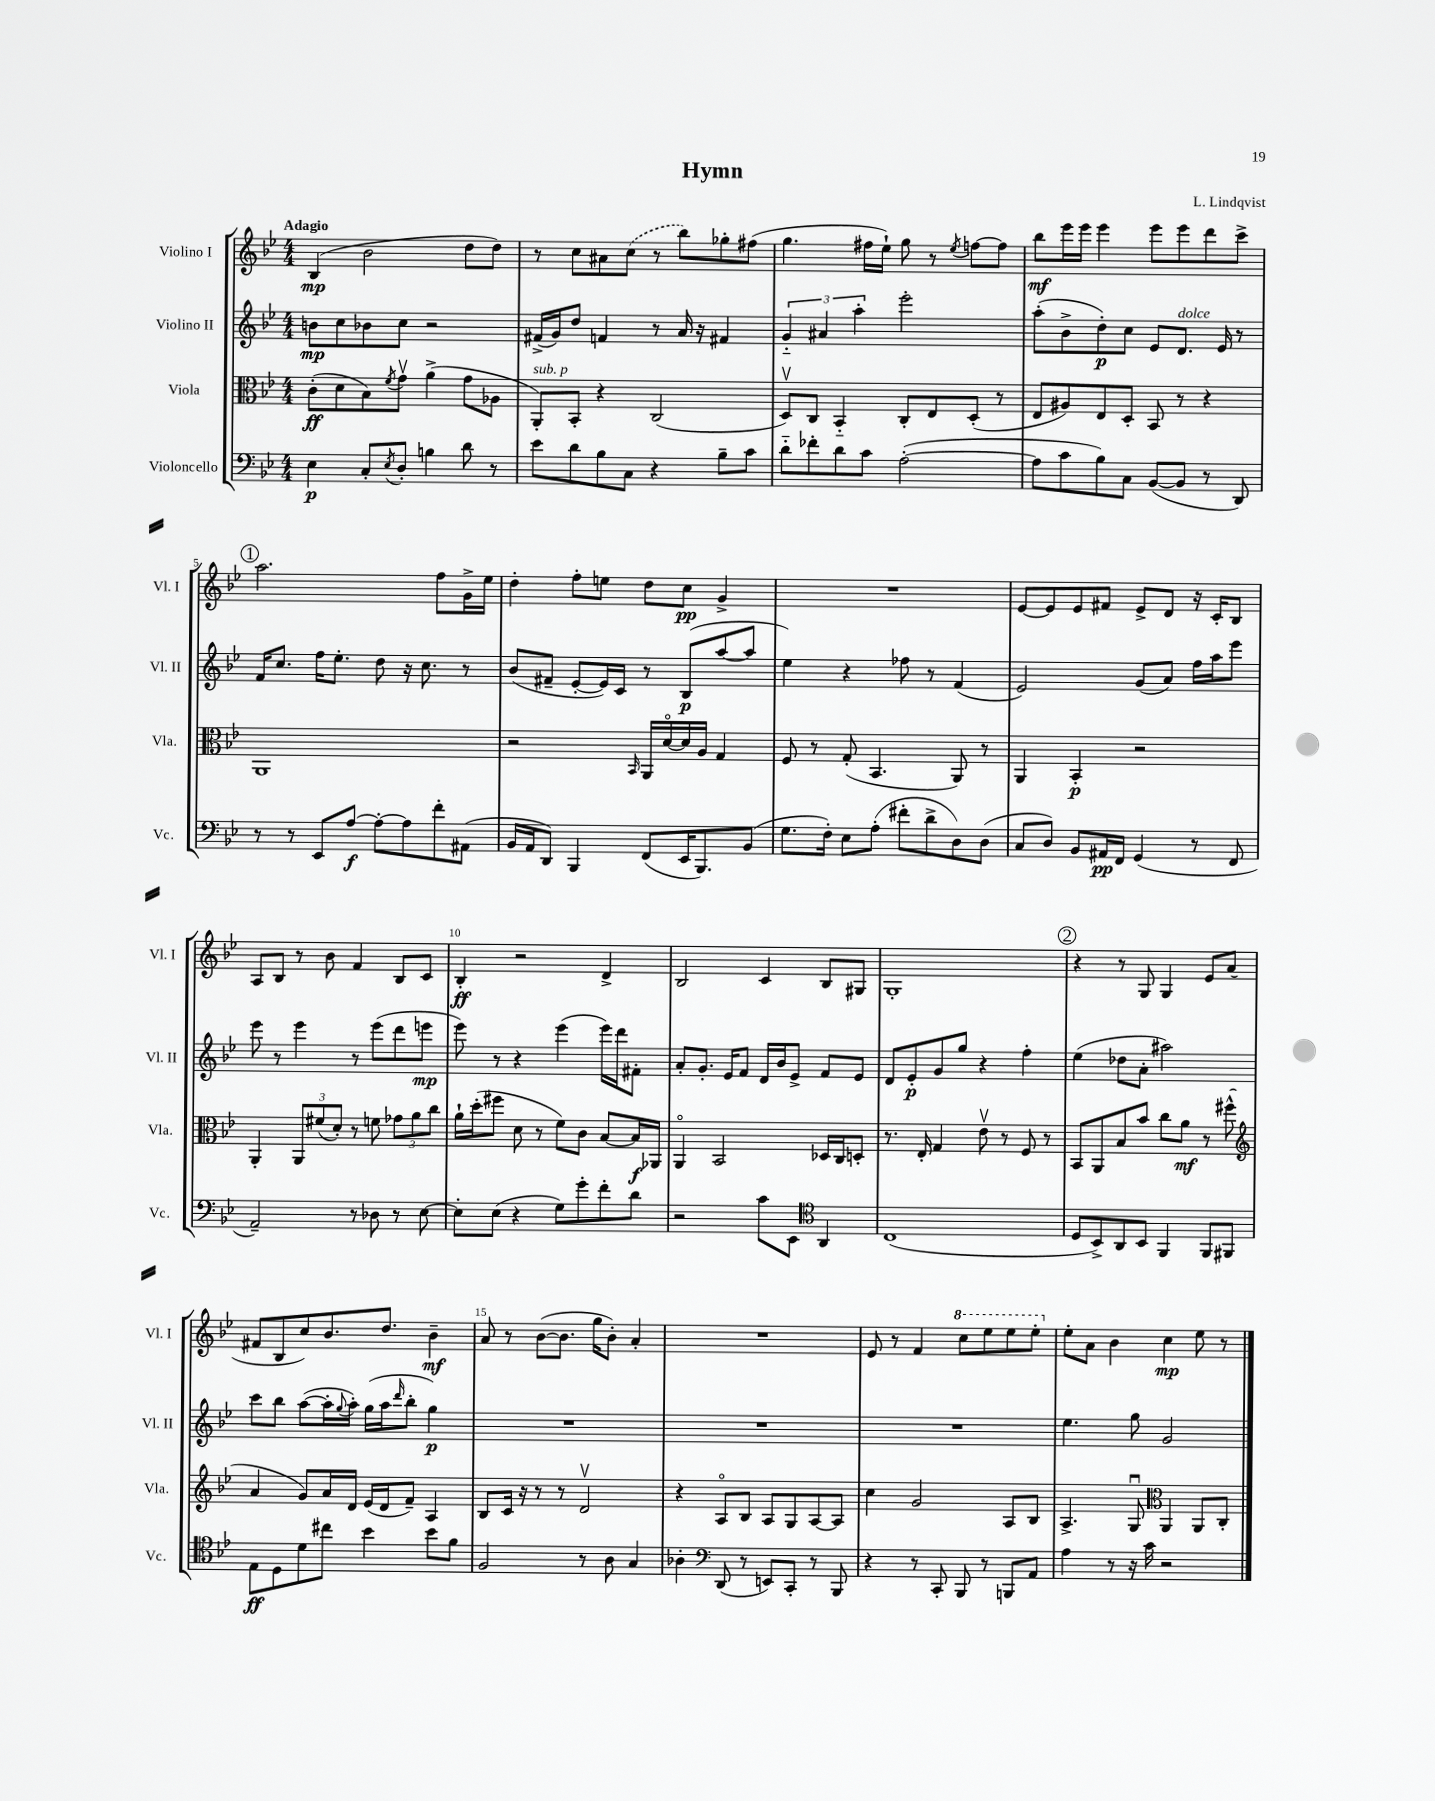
\header { title = "Hymn" composer = "L. Lindqvist" }
<<
\new StaffGroup <<
\new Staff = "s0" \with { instrumentName = "Violino I" shortInstrumentName = "Vl. I" } {
    \clef treble \key bes \major \numericTimeSignature \time 4/4 \tempo "Adagio"
    bes4\mp( bes'2 d''8 d''8) |
    r8 c''8 ais'8 \once \slurDashed c''8( r8 bes''8) ges''8-. fis''8( |
    g''4. fis''16 ees''16-!) g''8 r8 \acciaccatura { ees''8 } f''8~ f''8 |
    bes''8\mf ees'''16 ees'''16 ees'''4 ees'''8 ees'''8 d'''8 c'''8-> |
    \mark \markup { \circle "1" } a''2. f''8 g'16-> ees''16 |
    d''4-. f''8-. e''8 d''8 c''8\pp g'4-> |
    R1 |
    ees'8~ ees'8 ees'8 fis'8 ees'8-> d'8 r16 c'16-. bes8 |
    a8 bes8 r8 bes'8 f'4 bes8 c'8 |
    bes4-.\ff r2 d'4-> |
    bes2 c'4 bes8 gis8 |
    g1-. |
    \mark \markup { \circle "2" } r4 r8 g8 g4 ees'8 a'8( |
    fis'8 bes8 c''8) bes'8. d''8. bes'4--\mf |
    a'8 r8 bes'8~( bes'8. g''16 bes'8-.) a'4-. |
    R1 |
    ees'8 r8 f'4 \ottava #1 c'''8 ees'''8 ees'''8 ees'''8-. \ottava #0 |
    ees''8-. a'8 bes'4 c''4\mp ees''8 r8 \bar "|." |
}
\new Staff = "s1" \with { instrumentName = "Violino II" shortInstrumentName = "Vl. II" } {
    \clef treble \key bes \major \numericTimeSignature \time 4/4
    b'8\mp c''8 bes'8 c''8 r2 |
    fis'16->( g'16) d''8 f'4 r8 a'16 r16 fis'4 |
    \tuplet 3/2 { g'4-_ ais'4 a''4-. } ees'''2-. |
    a''8-.( bes'8-> d''8-.\p) c''8 ees'8 d'8.^\markup { \italic "dolce" } ees'16 r8 |
    \mark \markup { \circle "1" } f'16 c''8. f''16 ees''8.-. d''8 r16 c''8. r8 |
    bes'8( fis'8-- ees'8~-. ees'16) c'16 r8 bes8\p( a''8~ a''8 |
    ees''4) r4 fes''8 r8 f'4( |
    ees'2) g'8( a'8) f''16 a''16 ees'''8 |
    ees'''8 r8 ees'''4 r8 ees'''8( d'''8 e'''8\mp |
    ees'''8) r8 r4 ees'''4( ees'''16) d'''16 fis'8-. |
    a'8-. g'8.-. ees'16 f'8 d'16 bes'16 ees'8-> f'8 ees'8 |
    d'8 ees'8-.\p g'8 g''8 r4 f''4-. |
    \mark \markup { \circle "2" } ees''4( des''8 a'8-. ais''2) |
    c'''8 bes''8 a''8~( a''16-. \appoggiatura { g''8 } a''16-.) g''16( a''16 \grace { d'''16 } bes''8-. g''4\p) |
    R1 |
    R1 |
    R1 |
    ees''4. g''8 g'2 \bar "|." |
}
\new Staff = "s2" \with { instrumentName = "Viola" shortInstrumentName = "Vla." } {
    \clef alto \key bes \major \numericTimeSignature \time 4/4
    c'8-.\ff( d'8 bes8) \acciaccatura { f'8 } g'8\upbow a'4->( g'8 aes8 |
    a,8-.^\markup { \italic "sub. p" }) bes,8-. r4 c2( |
    d8\upbow) c8 bes,4-_ c8-. ees8 d8-.( r8 |
    ees8 ais8) ees8 d8-. bes,8 r8 r4 |
    \mark \markup { \circle "1" } a,1 |
    r2 \grace { bes,16 } a,16 d'16~\flageolet d'16 a16 g4 |
    f8 r8 g8-.( bes,4. a,8) r8 |
    a,4 bes,4-.\p r2 |
    a,4-. \tuplet 3/2 { a,8 fis'8( d'8-.) } r8 f'8 \tuplet 3/2 { ges'8 a'8 c''8 } |
    a'16-! d''16-.( fis''8 d'8 r8 f'8) c'8 bes8~ bes16\f aes,16 |
    a,4\flageolet bes,2 des16 c16 d8-. |
    r8. ees16-. g4 ees'8\upbow r8 f8 r8 |
    \mark \markup { \circle "2" } bes,8 a,8 bes8 bes'8 c''8 a'8\mf r8 fis''8-^( |
    \clef treble a'4 g'8) a'16 d'16 ees'16( d'16 f'8--) a4 |
    bes8 c'16 r16 r8 r8 d'2\upbow |
    r4 a8\flageolet bes8 a8 g8 a8~ a8 |
    c''4 g'2 a8 bes8 |
    a4.-> g8\downbow \clef alto a,4 a,8 c8-. \bar "|." |
}
\new Staff = "s3" \with { instrumentName = "Violoncello" shortInstrumentName = "Vc." } {
    \clef bass \key bes \major \numericTimeSignature \time 4/4
    ees4\p c8-. \acciaccatura { ees8 } d8-. b4 d'8 r8 |
    ees'8 d'8 bes8 c8 r4 bes8-- c'8 |
    d'8-_ fes'8-. d'8 c'8 a2~-.( |
    a8 c'8 bes8) c8 bes,8~( bes,8 r8 d,8) |
    \mark \markup { \circle "1" } r8 r8 ees,8 a8~\f a8~-. a8 f'8-. ais,8( |
    bes,16 a,16 d,8) bes,,4 f,8( ees,16 bes,,8.) bes,8( |
    g8. f16-.) ees8 a8-.( fis'8-. d'8-> d8) d8( |
    c8 d8) bes,8 ais,16\pp f,16 g,4( r8 f,8 |
    a,2--) r8 des8 r8 ees8~ |
    ees8-. ees8( r4 g8) g'8-. f'8-. d'8 |
    r2 c'8 ees,8 \clef tenor a,4 |
    c1( |
    \mark \markup { \circle "2" } d8 bes,8->) a,8 bes,8 f,4 f,8 fis,8 |
    ees8\ff d8 d'8 cis''8 bes'4 bes'8 f'8 |
    f2 r8 a8 g4 |
    aes4-. \clef bass d,8( r8 e,8) c,8-. r8 bes,,8 |
    r4 r8 c,8-. bes,,8 r8 b,,8 a,8 |
    a4 r8 r16 c'16 r2 \bar "|." |
}
>>
>>
\layout { \context { \Score \override BarNumber.break-visibility = ##(#f #t #t) barNumberVisibility = #(every-nth-bar-number-visible 5) } }
